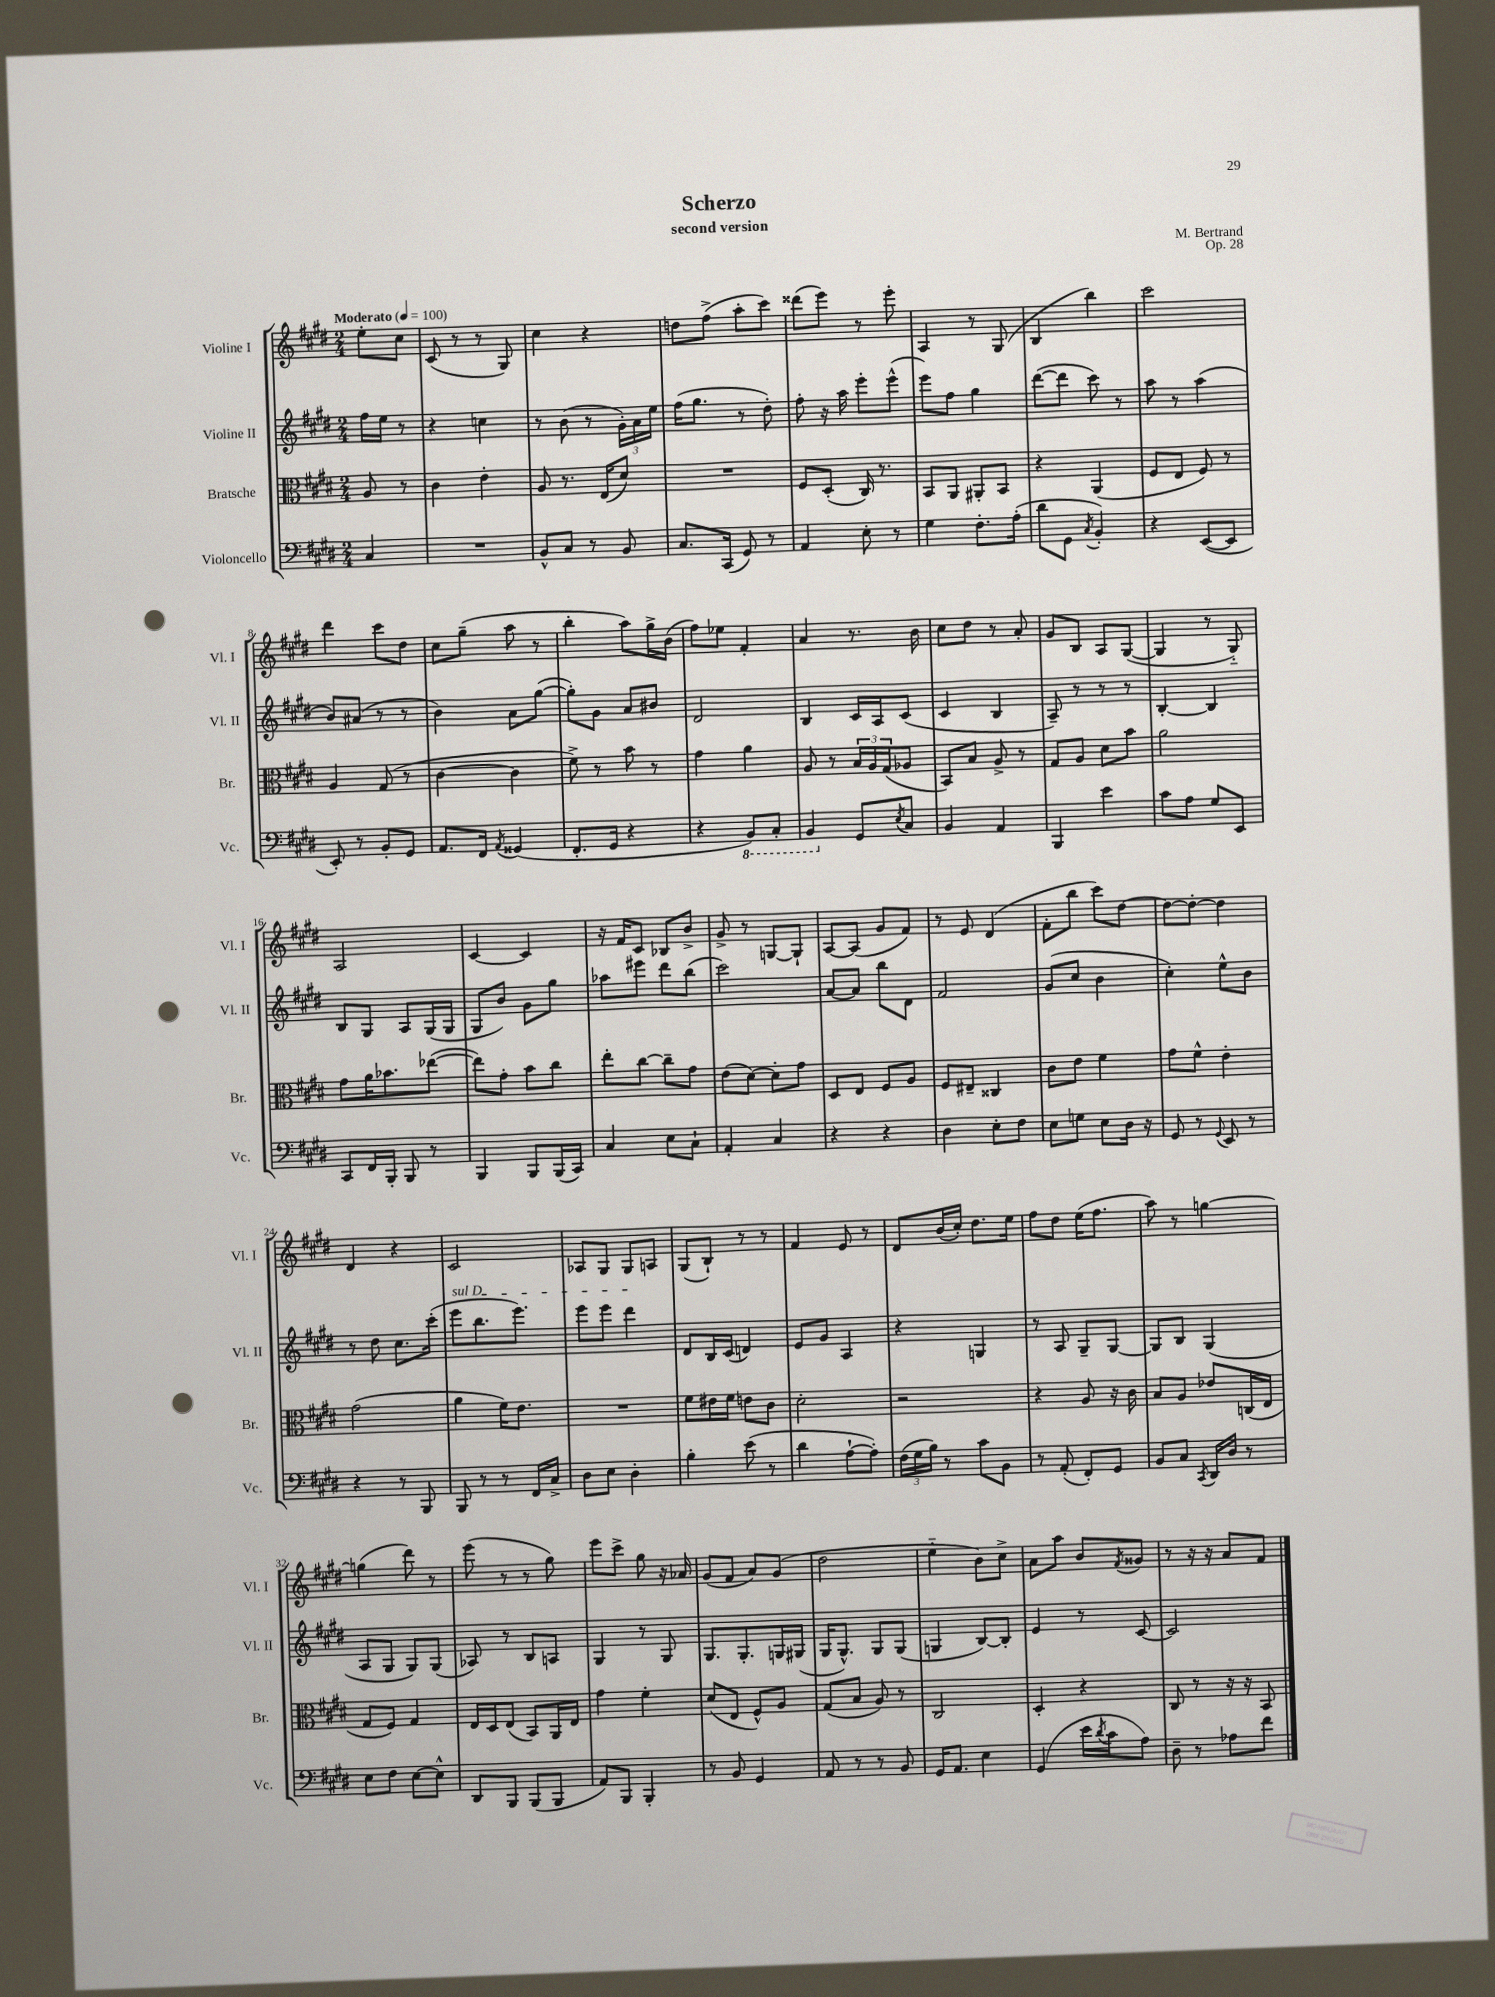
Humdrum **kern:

**kern	**kern	**kern	**kern
*staff4	*staff3	*staff2	*staff1
*clefF4	*clefC3	*clefG2	*clefG2
*k[f#c#g#d#]	*k[f#c#g#d#]	*k[f#c#g#d#]	*k[f#c#g#d#]
*M2/4	*M2/4	*M2/4	*M2/4
*MM100	*MM100	*MM100	*MM100
4C#/	8A/	16ff#\LL	8ee'\L
.	.	16ee\JJ	.
.	8r	8r	8cc#\J
=	=	=	=
2r	4c#\	4r	(8c#/
.	.	.	8r
.	4e'\	4cc\	8r
.	.	.	8G#/)
=	=	=	=
8BB^^/L	8A/	8r	4cc#\
8C#/J	8.r	(8b\	.
8r	.	8r	4r
.	(16E/LK	.	.
8BB/	8d#/J)	24g#'\LL)	.
.	.	24a\	.
.	.	24ee\JJ	.
=	=	=	=
8.C#/L	2r	(16ff#\LK	8dd\L
.	.	8.gg#\J	.
.	.	.	(8ff#^\J
(16CC#/Jk	.	.	.
8GG#/)	.	8r	8aa'\L
8r	.	8dd#'\)	8ccc#\J)
=	=	=	=
4AA/	8F#/L	8ff#'\	(8ddd##\L
.	(8D#'/J	16r	8eee\J)
.	.	16aa\	.
8E'\	16C#/)	8eee'\L	8r
.	8.r	.	.
8r	.	(8eee^^\J	8eee'\
=	=	=	=
4G#\	8BB/L	8eee\L)	4A/
.	8AA/J	8ff#\J	.
8.F#'\L	8AA#'/L	4gg#\	8r
.	8BB/J	.	(8G#/
(16A'\Jk	.	.	.
=	=	=	=
8d#\L	4r	([8ddd#\L	4B/
8GG#\J	.	8ddd#\]J	.
8qC#/	.	.	.
4BB'/)	(4AA/	8ccc#\)	4bb\)
.	.	8r	.
=	=	=	=
4r	8F#/L	8aa\	2ccc#\
.	8E/J	8r	.
([8EE/L	8F#/)	(4aa\	.
8EE/]J	8r	.	.
=	=	=	=
8EE'/)	4A/	8b/L)	4ddd#\
8r	.	(8a#/J	.
8BB'/L	(8G#/	8r	8ccc#\L
8GG#/J	8r	8r	8dd#\J
=	=	=	=
8.AA/L	[4c#\	4b\)	8cc#\L
.	.	.	(8gg#~\J
16FF#/Jk	.	.	.
8qAA/	.	.	.
(4GG##/	4c#\]	8a\L	8aa\
.	.	([8gg#\J	8r
=	=	=	=
8.FF#'/L	8f#^\)	8gg#'\]L)	4bb'\
.	8r	8g#\J	.
16GG#/Jk	.	.	.
4r	8b\	8a/L	8aa\L)
.	8r	8b#/J	16gg#^\L
.	.	.	(16b\JJ
=	=	=	=
4r	4g#\	2d#/	8ff#\L)
.	.	.	8ee-\J
8BBB/L)	4a\	.	4f#'/
8CC#'/J	.	.	.
=	=	=	=
4BBB/	8A/	4B/	4a/
.	8r	.	.
8GG#/L	24B/LL	16c#/LL	8.r
.	24A/	.	.
.	.	16A/J	.
.	(24G#/J	.	.
8qE/	.	.	.
8C#/J	8A-/J	(8c#/J	.
.	.	.	16b\
=	=	=	=
4BB/	8BB/L)	4c#/	8cc#\L
.	8B/J	.	8dd#\J
4AA/	8A^/	4B/	8r
.	8r	.	8a'/
=	=	=	=
4BBB/	8G#/L	8A~/)	8g#/L
.	8A/J	8r	8B/J
4e\	8d#\L	8r	8A/L
.	8b\J	8r	([8G#/J
=	=	=	=
8c#\L	2a\	[4B'/	4G#/]
8A\J	.	.	.
8G#/L	.	4B/]	8r
8EE/J	.	.	8G#'~/)
=	=	=	=
8CC#/L	8g#\L	8B/L	2A/
16FF#/L	16a\K	8G#/J	.
16BBB'/JJ	8.b-\	.	.
8BBB/	.	8A/L	.
8r	([8ee-\J	(16G#/L	.
.	.	16G#/JJ	.
=	=	=	=
4BBB/	8ee-\]L)	8G#/L	[4c#/
.	8g#'\J	8b/J)	.
8BBB/L	8b\L	8g#\L	4c#/]
(16BBB/L	8cc#\J	8gg#\J	.
16CC#/JJ)	.	.	.
=	=	=	=
4C#/	8ee'\L	8aa-\L	16r
.	.	.	16f#/LK
.	[8cc#\J	8eee#\J	8c#/J
8E\L	8cc#~\]L	8ddd#\L	8B-/L
8C#`\J	8g#\J	(8bb\J	8b^/J
=	=	=	=
4AA'/	(8e\L	2ccc#\)	8g#^/
.	[8d#\J)	.	8r
4C#/	8d#'\]L	.	[8G/L
.	8g#\J	.	8G`/]J
=	=	=	=
4r	8D#/L	[8a/L	[8A/L
.	8E/J	8a/]J	(8A/]J
4r	8F#/L	8bb\L	8g#/L
.	8A/J	8d#\J	8f#/J)
=	=	=	=
4D#\	8F#/L	2f#/	8r
.	8E#~/J	.	8e/
8E'\L	4C##/	.	(4d#/
8F#\J	.	.	.
=	=	=	=
8E\L	8c#\L	(8g#/L	8f#'\L
8G\J	8e\J	8cc#/J	8bb\J
8E\L	4f#\	4b\	8ccc#\L)
16D#\Jk	.	.	[8dd#\J
16r	.	.	.
=	=	=	=
8GG#/	8g#\L	4cc#'\)	8dd#\_L
8r	8f#^^\J	.	8dd#'\_J
8qqGG#/	.	.	.
8EE/	4e'\	8ee^^\L	4dd#\]
8r	.	8b\J	.
=	=	=	=
4r	(2g#\	8r	4d#/
.	.	8dd#\	.
8r	.	8.cc#\L	4r
8BBB/	.	.	.
.	.	(16ccc#'\Jk	.
=	=	=	=
8BBB/	4a\	8eee\L	2c#/
8r	.	8.bb\	.
8r	16f#\LK)	.	.
.	8.e\J	8.eee\J)	.
16FF#/LL	.	.	.
16C#^/JJ	.	.	.
=	=	=	=
8D#\L	2r	8eee\L	8A-/L
8E\J	.	8eee\J	8G#/J
4D#'\	.	4ddd#\	8G#/L
.	.	.	8A/J
=	=	=	=
4B'\	8f#\L	8d#/L	(8G#/L
.	16e#\L	16B/L	8B`/J)
.	16f#\JJ	(16c#/JJ	.
(8e\	8e\L	4d/)	8r
8r	8c#\J	.	8r
=	=	=	=
4d#\	2d#'\	8e/L	4f#/
.	.	8g#/J	.
[8A`\L	.	4A/	8e/
8A'\]J)	.	.	8r
=	=	=	=
(24F#\LL	2r	4r	8d#/L
24G#\	.	.	.
24B\JJ)	.	.	.
8r	.	.	(16b/L
.	.	.	16cc#'/JJ)
8c#\L	.	4G/	8.dd#\L
8BB\J	.	.	.
.	.	.	16ee\Jk
=	=	=	=
8r	4r	8r	8ff#\L
(8AA'/	.	8A/	8dd#\J
8FF#'/L)	8A/	8G#~/L	(16ee\LK
.	.	.	8.ff#\J
8GG#/J	16r	[8G#/J	.
.	16c#\	.	.
=	=	=	=
8BB/L	8B/L	8G#/]L	8aa\)
8C#/J	8A/J	8B/J	8r
8qCC#/	.	.	.
16DD#/LL	8e-/L	(4G#/	[4gg\
16D#/JJ	.	.	.
8r	(16C/L	.	.
.	16E/JJ	.	.
=	=	=	=
8E\L	8G#/L	8A/L	(4gg\]
8F#\J	8F#/J)	8G#/J	.
[8E\L	4G#/	8G#/L)	8ddd#\)
8E^^\]J	.	(8G#/J	8r
=	=	=	=
8DD#/L	16E/LL	8A-/)	(8eee\
.	16D#/J	.	.
8BBB/J	(8E/J	8r	8r
(8BBB/L	8BB/L)	8B/L	8r
8BBB/J	16AA/L	8A/J	8gg#\)
.	16E/JJ	.	.
=	=	=	=
8AA/L)	4g#\	4G#/	8eee\L
8BBB/J	.	.	8ccc#^\J
4BBB'/	4f#'\	8r	8gg#\
.	.	8G#/	16r
.	.	.	16a-/
=	=	=	=
8r	(8d#/L	8.G#/L	(8g#/L
8BB/	8E/J	.	8f#/J
.	.	8.G#'/	.
4GG#/	8F#^^/L)	.	8a/L)
.	8A/J	16G/L	(8g#/J
.	.	(16G#/JJ	.
=	=	=	=
8AA/	(8G#/L	16G#/LK	2dd#\
.	.	8.G#^^/J)	.
8r	8B/J	.	.
8r	8A/)	8G#/L	.
8BB/	8r	(8G#/J	.
=	=	=	=
16GG#/LK	2C#/	4G/	4ee'~\
8.AA/J	.	.	.
4E\	.	[8B/L)	8b\L)
.	.	8B'/]J	8cc#^\J
=	=	=	=
(4GG#/	4D#'/	4e/	8a\L
.	.	.	8aa\J
16e\LL	4r	8r	8b/L
8qd#/	.	.	.
16c#\J	.	.	.
.	.	.	8qf#/
8A\J)	.	[8c#/	8g##/J
=	=	=	=
8D#~\	8C#/	2c#/]	8r
8r	8r	.	16r
.	.	.	16r
8A-\L	16r	.	8a/L
.	16r	.	.
8f#\J	8BB/	.	8f#/J
==	==	==	==
*-	*-	*-	*-
